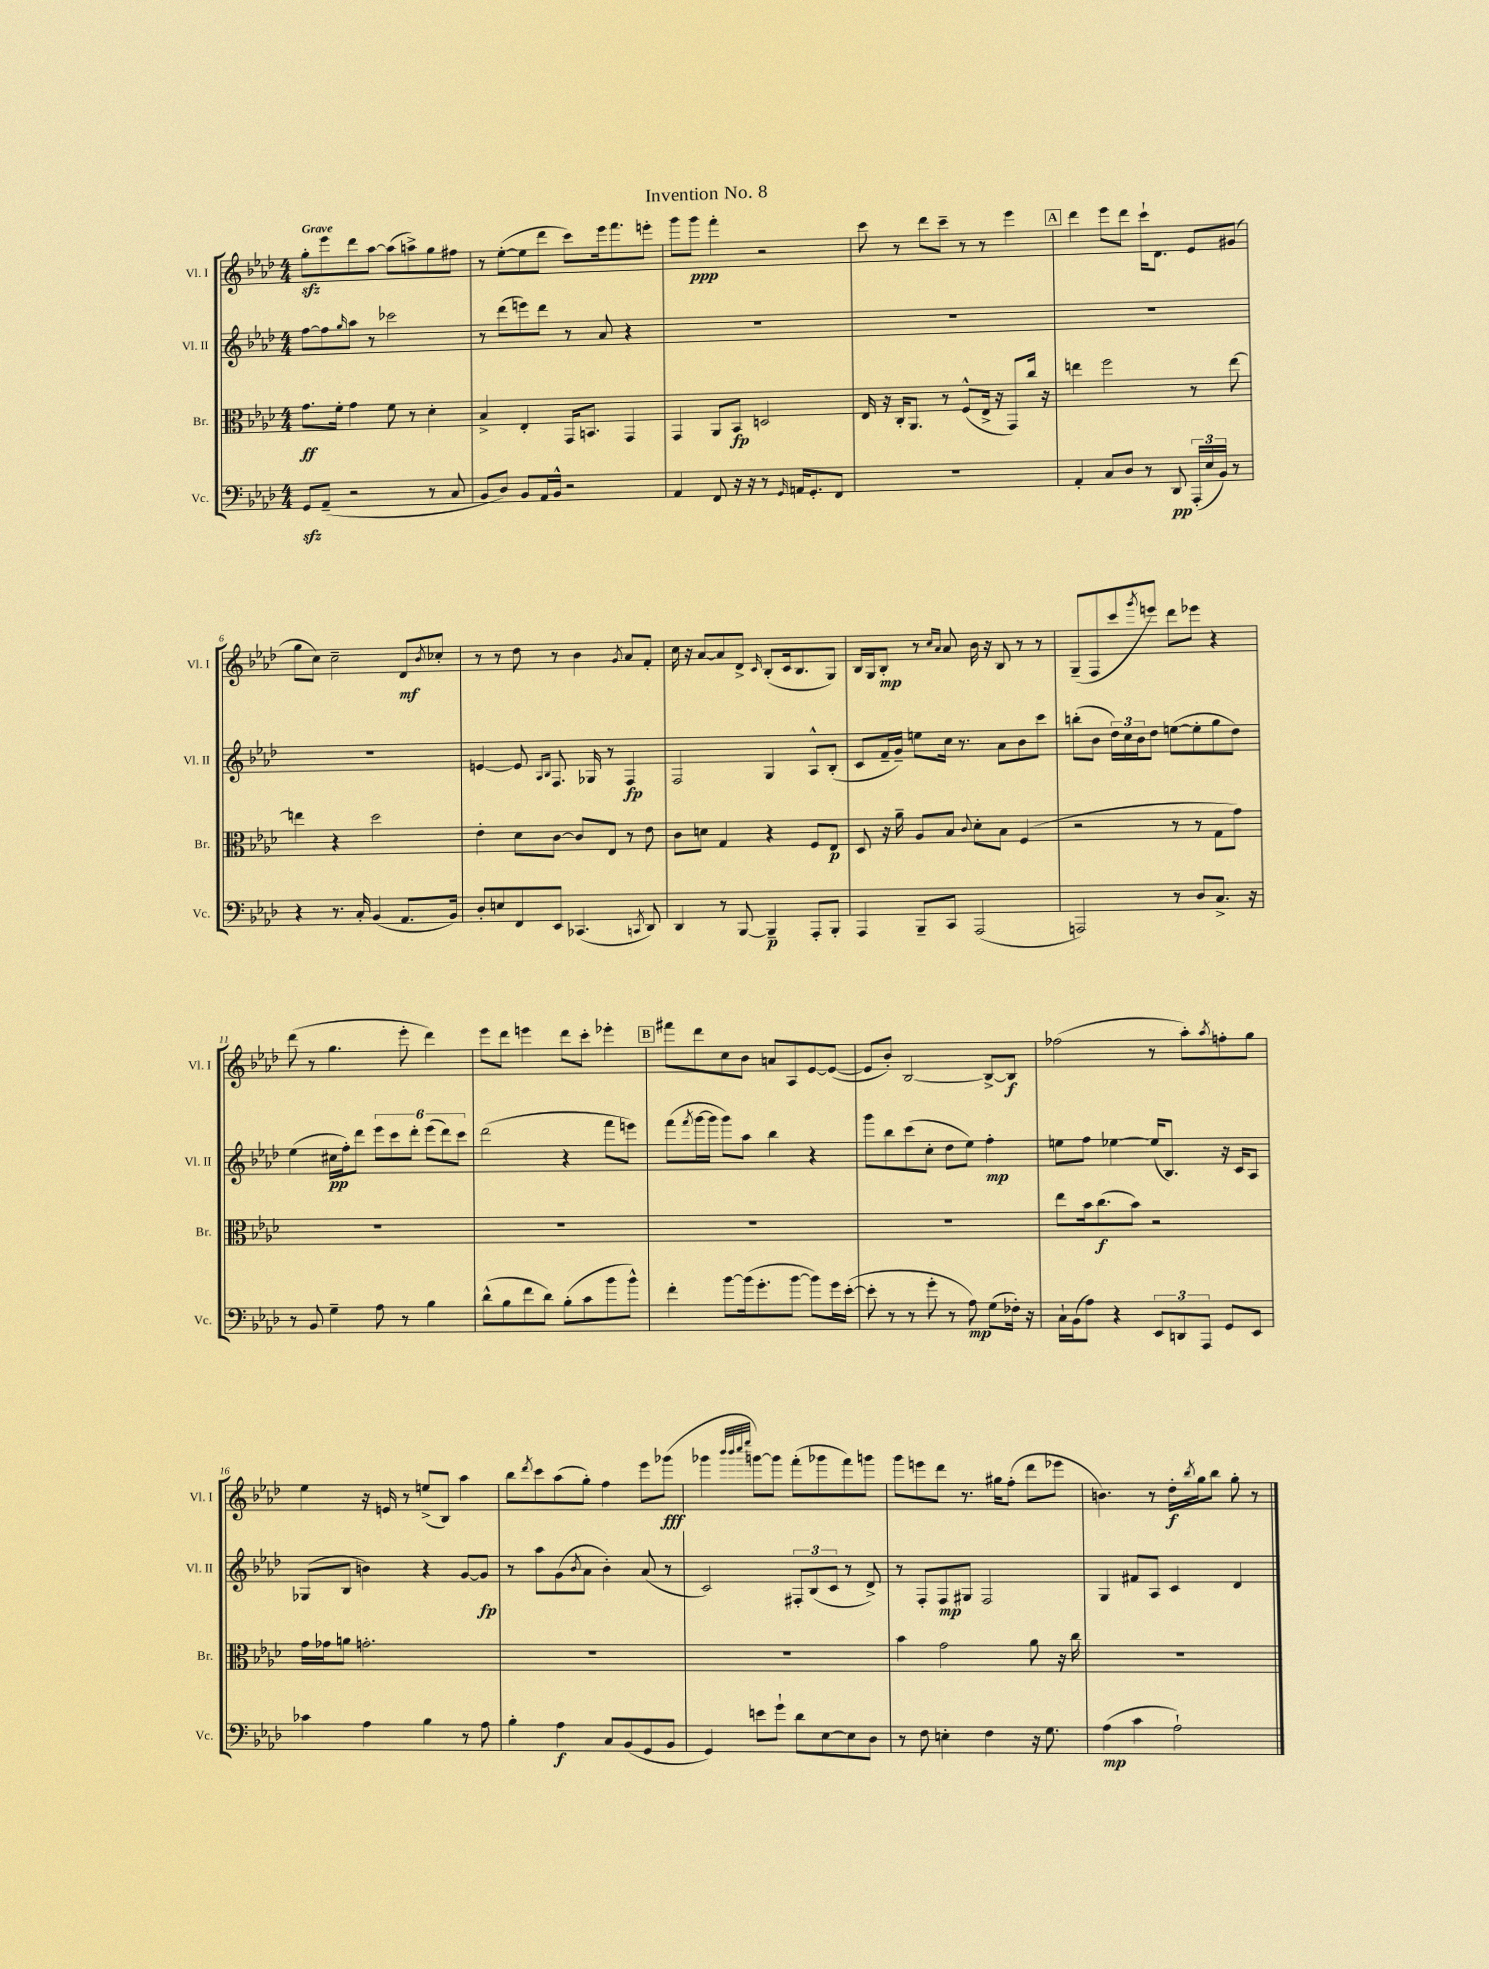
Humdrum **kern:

**kern	**dynam	**kern	**dynam	**kern	**dynam	**kern	**dynam
*part4	*part4	*part3	*part3	*part2	*part2	*part1	*part1
*staff4	*staff4	*staff3	*staff3	*staff2	*staff2	*staff1	*staff1
*I"Vc.	*	*I"Br.	*	*I"Vl. II	*	*I"Vl. I	*
*I'Vc.	*	*I'Br.	*	*I'Vl. II	*	*I'Vl. I	*
*clefF4	*	*clefC3	*	*clefG2	*	*clefG2	*
*k[b-e-a-d-]	*	*k[b-e-a-d-]	*	*k[b-e-a-d-]	*	*k[b-e-a-d-]	*
*M4/4	*	*M4/4	*	*M4/4	*	*M4/4	*
=1	=1	=1	=1	=1	=1	=1	=1
!	!	!	!	!	!	!LO:TX:a:B:t=Grave	!
8GGzz/L	.	8.g\L	ff	[8ff\L	.	8ggzz'\L	.
(8AA-~/J	.	.	.	8ff\]	.	8eee-\	.
.	.	16f'\Jk	.	.	.	.	.
.	.	.	.	16qqgg/	.	.	.
2r	.	4g\	.	8aa-\J	.	8ddd-\	.
.	.	.	.	8r	.	[8aa-\J	.
.	.	8f\	.	2ccc-X\	.	(8aa-\L]	.
.	.	8r	.	.	.	8aan^\)	.
8r	.	4d-'\	.	.	.	8gg\	.
8C/	.	.	.	.	.	8ff#X\J	.
=2	=2	=2	=2	=2	=2	=2	=2
8BB-/L	.	4B-^/	.	8r	.	8r	.
8D-/J)	.	.	.	(8ddd-\L	.	([8ee-'\L	.
8BB-/L	.	4E-'/	.	8eeen\)	.	8ee-\]	.
16AA-/L	.	.	.	8ddd-\J	.	8ddd-\J	.
16BB-^^/JJ	.	.	.	.	.	.	.
2r	.	16GG/KL	.	8r	.	8ccc\L)	.
.	.	8.BBn/J	.	.	.	.	.
.	.	.	.	8a-/	.	16eee-\k	.
.	.	.	.	.	.	8.fff\	.
.	.	4GG/	.	4r	.	.	.
.	.	.	.	.	.	8eeen'\J	.
=3	=3	=3	=3	=3	=3	=3	=3
4AA-/	.	4GG/	.	1r	.	8ggg\L	.
.	.	.	.	.	.	8ggg\J	ppp
8FF/	.	8AA-/L	.	.	.	4fff'\	.
16r	.	8BB-/J	fp	.	.	.	.
16r	.	.	.	.	.	.	.
8r	.	2Dn/	.	.	.	2r	.
16qqGG/	.	.	.	.	.	.	.
16AAn/KL	.	.	.	.	.	.	.
8.GG'/	.	.	.	.	.	.	.
8FF/J	.	.	.	.	.	.	.
=4	=4	=4	=4	=4	=4	=4	=4
1r	.	16E-/	.	1r	.	8ccc\	.
.	.	16r	.	.	.	.	.
.	.	16C'/KL	.	.	.	8r	.
.	.	8.AA-/J	.	.	.	.	.
.	.	.	.	.	.	8ddd-\L	.
.	.	8r	.	.	.	8ccc~\J	.
.	.	(8F^^/L	.	.	.	8r	.
.	.	16E-^/Jk	.	.	.	8r	.
.	.	16r	.	.	.	.	.
.	.	8GG/L)	.	.	.	4eee-\	.
.	.	16cc/Jk	.	.	.	.	.
.	.	16r	.	.	.	.	.
!!LO:REH:place=s1:t=A
=5	=5	=5	=5	=5	=5	=5	=5
4AA-'/	.	4een\	.	1r	.	4ddd-\	.
8C/L	.	2ff\	.	.	.	8eee-\L	.
8D-/J	.	.	.	.	.	8ddd-\J	.
8r	.	.	.	.	.	16ccc`\KL	.
.	.	.	.	.	.	8.d-\J	.
8DD-/	pp	.	.	.	.	.	.
(24AAA-'/LL	.	8r	.	.	.	8e-/L	.
24E-/	.	.	.	.	.	.	.
24BB-/JJ)	.	.	.	.	.	.	.
8r	.	[8ee\	.	.	.	(8g#X/J	.
!!LO:LB:g=z
=6	=6	=6	=6	=6	=6	=6	=6
4r	.	4een\]	.	1r	.	8gg\L	.
.	.	.	.	.	.	8cc\J)	.
8.r	.	4r	.	.	.	2cc~\	.
16C'/	.	.	.	.	.	.	.
(4BB-/	.	2dd-\	.	.	.	.	.
8.AA-/L	.	.	.	.	.	8d-/L	mf
.	.	.	.	.	.	8qb-/	.
.	.	.	.	.	.	8cc-X'/J	.
16BB-/Jk)	.	.	.	.	.	.	.
=7	=7	=7	=7	=7	=7	=7	=7
8D-'/L	.	4e-'\	.	[4en/	.	8r	.
8En/	.	.	.	.	.	8r	.
8FF/	.	8d-\L	.	8e/]	.	8dd-\	.
.	.	.	.	16qqA-/LL	.	.	.
.	.	.	.	16qqB-/JJ	.	.	.
8EE-/J	.	[8c\J	.	8.F/	.	8r	.
(4.CC-X/	.	8c/L]	.	.	.	4b-\	.
.	.	.	.	16G-X/	.	.	.
.	.	8E-/J	.	8r	.	.	.
.	.	.	.	.	.	8qg/	.
.	.	8r	.	4F/	fp	8a-/L	.
8qCCn/	.	.	.	.	.	.	.
8DD-/)	.	8e-\	.	.	.	8f'/J	.
=8	=8	=8	=8	=8	=8	=8	=8
4DD-/	.	8c\L	.	2F/	.	16cc\	.
.	.	.	.	.	.	16r	.
.	.	8dn\J	.	.	.	[8a-/L	.
8r	.	4G/	.	.	.	8a-/]	.
[8BBB-/	.	.	.	.	.	8d-^/J	.
.	.	.	.	.	.	16qqc/	.
4BBB-~/]	p	4r	.	4G/	.	(8B-'/L	.
.	.	.	.	.	.	16c/k	.
.	.	.	.	.	.	8.B-/	.
8AAA-'/L	.	8F/L	.	8A-^^/L	.	.	.
8BBB-'/J	.	8E-/J	p	(8B-'/J	.	8G/J)	.
=9	=9	=9	=9	=9	=9	=9	=9
4AAA-/	.	8D-/	.	8c/L	.	16B-/LL	.
.	.	.	.	.	.	16G/J	.
.	.	16r	.	16f~/L	.	8B-'/J	mp
.	.	16a-~\	.	16g~/JJ)	.	.	.
8BBB-~/L	.	8A-/L	.	8een\L	.	8r	.
.	.	.	.	.	.	16qqcc/LL	.
.	.	.	.	.	.	16qqa-/JJ	.
8CC/J	.	8B-/J	.	16cc\Jk	.	8a-/	.
.	.	.	.	8.r	.	.	.
.	.	8qqc/	.	.	.	.	.
(2AAA-/	.	8d-'\L	.	.	.	16b-\	.
.	.	.	.	.	.	16r	.
.	.	8B-\J	.	8a-\L	.	8B-/	.
.	.	(4F/	.	8b-\	.	8r	.
.	.	.	.	8ccc\J	.	8r	.
=10	=10	=10	=10	=10	=10	=10	=10
2AAAn/)	.	2r	.	(8bbn'\L	.	(8G~/L	.
.	.	.	.	8b-\J	.	8F/	.
.	.	.	.	24dd-\LL)	.	8ccc/	.
.	.	.	.	24cc\	.	.	.
.	.	.	.	24b-\J	.	.	.
.	.	.	.	.	.	8qggg/	.
.	.	.	.	8dd-\J	.	8eeen/J)	.
8r	.	8r	.	([8een\L	.	8ddd-\L	.
8D-/L	.	8r	.	8ee'\]	.	8eee-X\J	.
8.C^/J	.	8G\L	.	8gg\	.	4r	.
.	.	8g\J)	.	8dd-\J)	.	.	.
16r	.	.	.	.	.	.	.
!!LO:LB:g=z
=11	=11	=11	=11	=11	=11	=11	=11
8r	.	1r	.	(4ee-\	.	(8ddd-\	.
8BB-/	.	.	.	.	.	8r	.
4G~\	.	.	.	16cc#X\LL	pp	4.gg\	.
.	.	.	.	16ff'\J)	.	.	.
.	.	.	.	8ddd-\J	.	.	.
8A-\	.	.	.	12eee-\L	.	.	.
.	.	.	.	12ccc\	.	.	.
8r	.	.	.	.	.	8eee-'\	.
.	.	.	.	12ddd-'\J	.	.	.
4B-\	.	.	.	(12eee-\L	.	4ddd-\)	.
.	.	.	.	12ddd-\)	.	.	.
.	.	.	.	12ccc\J	.	.	.
=12	=12	=12	=12	=12	=12	=12	=12
(8d-^^\L	.	1r	.	(2ddd-\	.	8eee-\L	.
8B-\	.	.	.	.	.	8ddd-\J	.
8f\	.	.	.	.	.	4eeen\	.
8d-\J)	.	.	.	.	.	.	.
(8B-'\L	.	.	.	4r	.	8ddd-\L	.
8c\	.	.	.	.	.	8ccc'\J	.
8b-\	.	.	.	8fff\L	.	4eee-X'\	.
8b-^^\J)	.	.	.	8eeen\J)	.	.	.
!!LO:REH:place=s1:t=B
=13	=13	=13	=13	=13	=13	=13	=13
4f'\	.	1r	.	(8fff\L	.	8fff#X\L	.
.	.	.	.	8qfff/	.	.	.
.	.	.	.	[16ggg\L	.	8ddd-\	.
.	.	.	.	16ggg\JJ]	.	.	.
[8b-\L	.	.	.	8ggg\L)	.	8cc\	.
(16b-\k]	.	.	.	8aa-\J	.	8b-\J	.
8.g'\	.	.	.	.	.	.	.
.	.	.	.	4bb-\	.	8an/L	.
[8b-\J	.	.	.	.	.	8A-/	.
8b-\L])	.	.	.	4r	.	[8e-/	.
16g\L	.	.	.	.	.	(8e-/J_	.
([16e-'\JJ	.	.	.	.	.	.	.
=14	=14	=14	=14	=14	=14	=14	=14
8e-'\]	.	1r	.	8ggg\L	.	8e-/L]	.
8r	.	.	.	8bb-\	.	8b-'/J)	.
8r	.	.	.	(8ccc\	.	[2B-/	.
8g'\	.	.	.	8cc'\J	.	.	.
8r	.	.	.	8dd-\L	.	.	.
8A-\)	mp	.	.	8ee-\J)	.	.	.
(8G\L	.	.	.	4ff'\	mp	8B-^/L_	.
16F-X'\Jk)	.	.	.	.	.	8B-/J]	f
16r	.	.	.	.	.	.	.
=15	=15	=15	=15	=15	=15	=15	=15
16C`\LL	.	8ee-\L	.	8een\L	.	(2ff-X\	.
(16BB-\J	.	.	.	.	.	.	.
8A-\J)	.	16b-\k	.	8ff\J	.	.	.
.	.	(8.cc\	f	.	.	.	.
4r	.	.	.	[4ee-X\	.	.	.
.	.	8b-\J)	.	.	.	.	.
12EE-/L	.	2r	.	(16ee-/KL]	.	8r	.
.	.	.	.	8.B-/J)	.	.	.
12DDn/	.	.	.	.	.	.	.
.	.	.	.	.	.	8aa-'\L)	.
12AAA-/J	.	.	.	.	.	.	.
.	.	.	.	.	.	8qaa-/	.
8GG/L	.	.	.	16r	.	8ffn'\	.
.	.	.	.	16c/KL	.	.	.
8EE-/J	.	.	.	8A-/J	.	8gg\J	.
!!LO:LB:g=z
=16	=16	=16	=16	=16	=16	=16	=16
4c-X\	.	16g\LL	.	(8G-X/L	.	4ee-\	.
.	.	16g-X\J	.	.	.	.	.
.	.	8an\J	.	8B-/J	.	.	.
4A-\	.	2.gn'\	.	4bn\)	.	16r	.
.	.	.	.	.	.	16en/	.
.	.	.	.	.	.	8r	.
4B-\	.	.	.	4r	.	(8een^/L	.
.	.	.	.	.	.	8B-/J)	.
8r	.	.	.	[8g/L	.	4aa-\	.
8A-\	.	.	.	8g/J]	fp	.	.
=17	=17	=17	=17	=17	=17	=17	=17
4B-'\	.	1r	.	8r	.	8bb-\L	.
.	.	.	.	.	.	8qddd-/	.
.	.	.	.	8aa-\L	.	8ccc\	.
4A-\	f	.	.	(8g\	.	(8aa-\	.
.	.	.	.	8qb-/	.	.	.
.	.	.	.	8a-\J	.	8gg'\J)	.
8C/L	.	.	.	4b-'\)	.	4ff\	.
(8BB-/	.	.	.	.	.	.	.
8GG/	.	.	.	(8a-/	.	8eee-\L	.
8BB-/J	.	.	.	8r	.	(8ggg-X\J	fff
=18	=18	=18	=18	=18	=18	=18	=18
4GG/)	.	1r	.	2c/)	.	4ggg-X\	.
.	.	.	.	.	.	32qqbbb-/LLL	.
.	.	.	.	.	.	32qqbbb-/	.
.	.	.	.	.	.	32qqcccc/	.
.	.	.	.	.	.	32qqeeee-/JJJ	.
8en\L	.	.	.	.	.	[8gggn\L)	.
8g`\J	.	.	.	.	.	8ggg\J]	.
8d-\L	.	.	.	12F#X'/L	.	(8fff'\L	.
.	.	.	.	(12B-/	.	.	.
[8E-\	.	.	.	.	.	8ggg-X\	.
.	.	.	.	12c/J	.	.	.
8E-\]	.	.	.	8r	.	8fff\)	.
8D-\J	.	.	.	8d-^/)	.	8gggn\J	.
=19	=19	=19	=19	=19	=19	=19	=19
8r	.	4b-\	.	8r	.	8ggg\L	.
8F\	.	.	.	8F'/L	.	8eeen\	.
4En'\	.	2g\	.	8F/	mp	8ddd-\J	.
.	.	.	.	8G#X/J	.	8.r	.
4F\	.	.	.	2F/	.	.	.
.	.	.	.	.	.	16gg#X\KL	.
.	.	.	.	.	.	(8ff'\J	.
16r	.	8a-\	.	.	.	8ddd-\L	.
8.G\	.	.	.	.	.	.	.
.	.	16r	.	.	.	8eee-X\J	.
.	.	16cc\	.	.	.	.	.
=20	=20	=20	=20	=20	=20	=20	=20
(4A-\	mp	1r	.	4G/	.	4.bn\)	.
4c\	.	.	.	8f#X/L	.	.	.
.	.	.	.	8A-/J	.	8r	.
2A-`\)	.	.	.	4c/	.	16dd-'\LL	f
.	.	.	.	.	.	8qbb-/	.
.	.	.	.	.	.	16gg\J	.
.	.	.	.	.	.	8bb-\J	.
.	.	.	.	4d-/	.	8gg'\	.
.	.	.	.	.	.	8r	.
==	==	==	==	==	==	==	==
*-	*-	*-	*-	*-	*-	*-	*-
